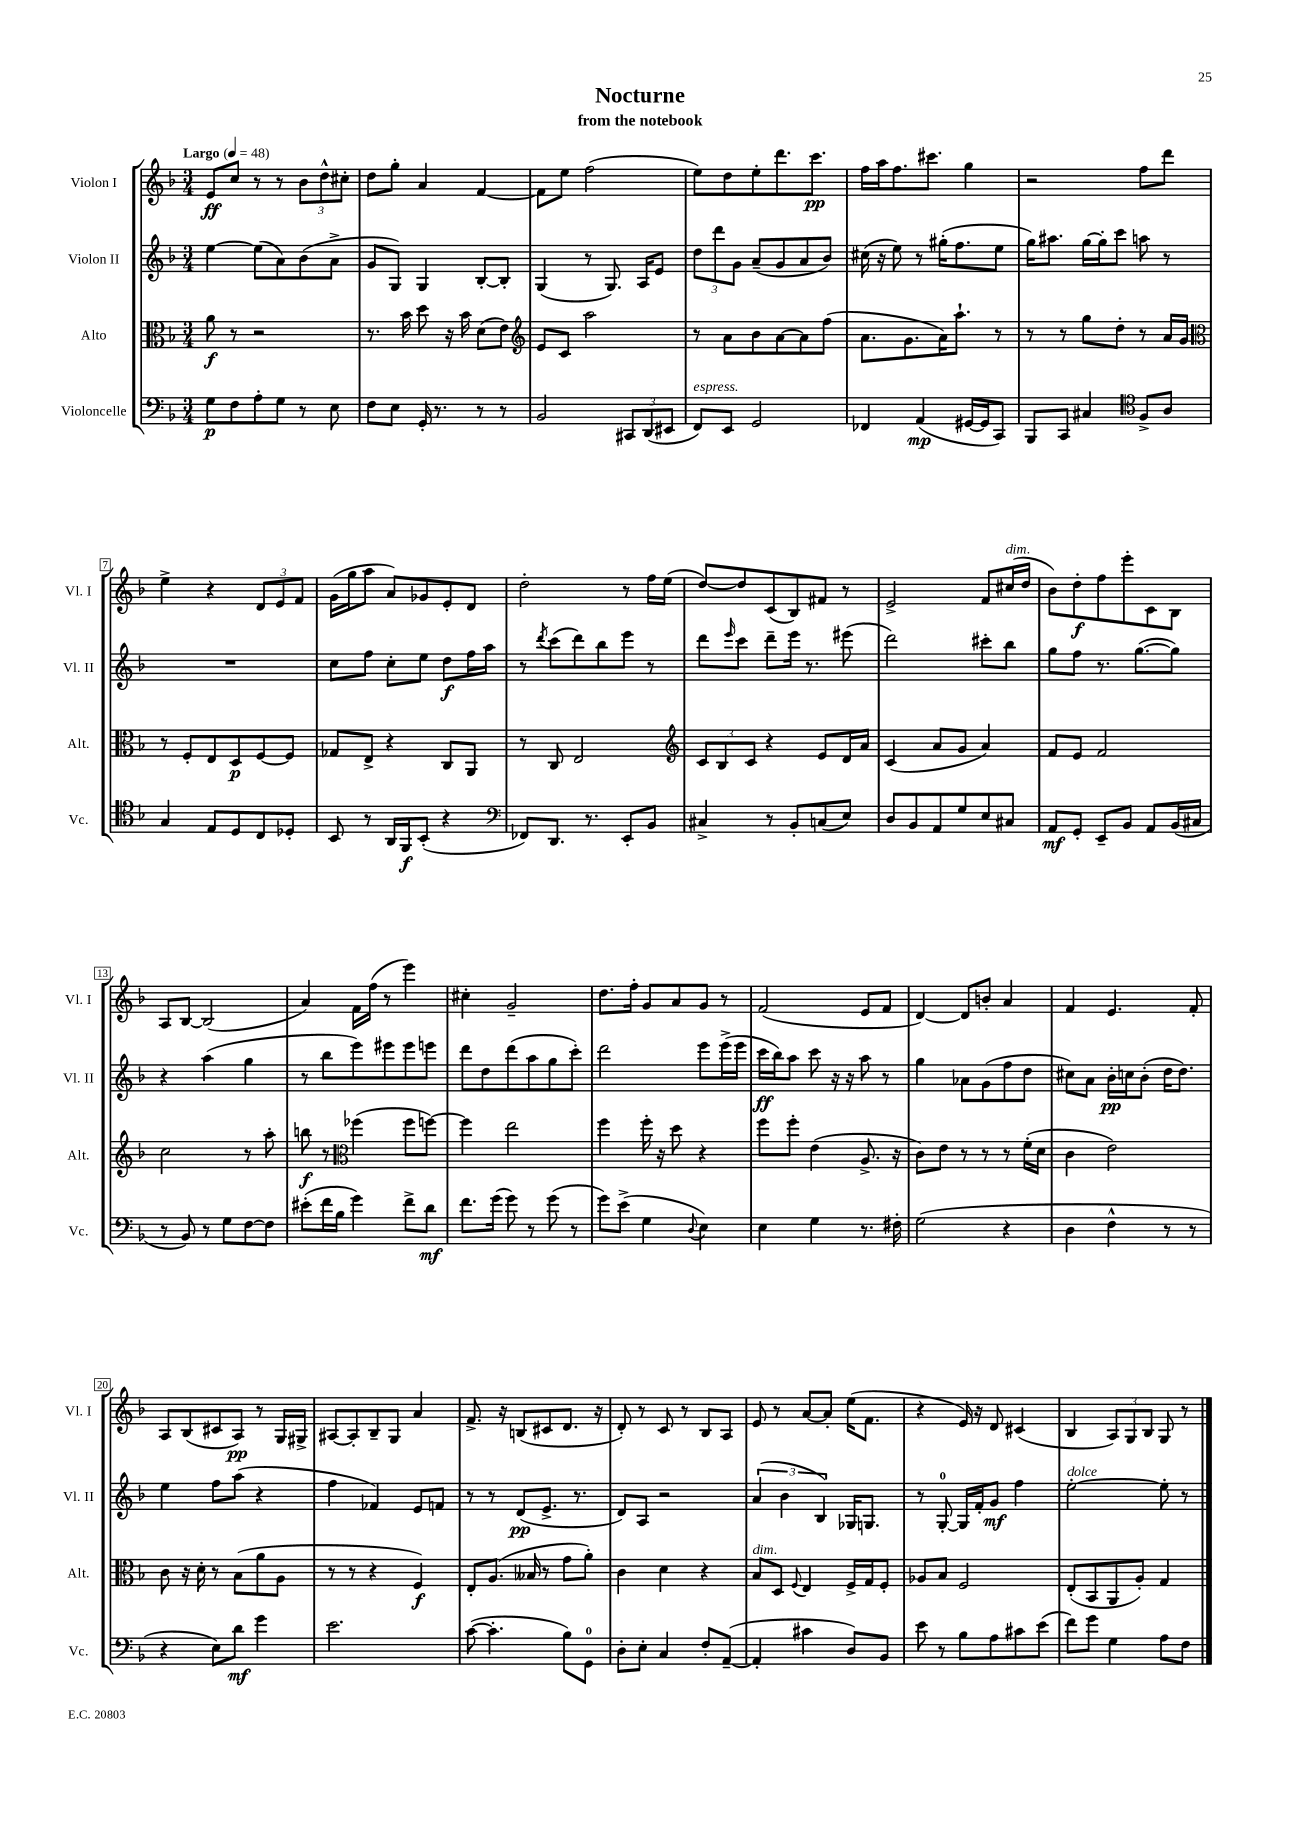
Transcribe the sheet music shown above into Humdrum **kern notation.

**kern	**kern	**kern	**kern
*staff4	*staff3	*staff2	*staff1
*clefF4	*clefC3	*clefG2	*clefG2
*k[b-]	*k[b-]	*k[b-]	*k[b-]
*M3/4	*M3/4	*M3/4	*M3/4
*MM48	*MM48	*MM48	*MM48
8G\L	8a\	[4ee\	8e/L
8F\	8r	.	8cc/J
8A'\	2r	(8ee\]L	8r
8G\J	.	8a\)	8r
8r	.	(8b-\	12b-\L
.	.	.	12dd^^\
8E\	.	8a^\J	.
.	.	.	12cc#'\J
=	=	=	=
8F\L	8.r	8g/L	8dd\L
8E\J	.	8G/J)	8gg'\J
.	16b-\	.	.
16GG'/	8dd\	4G/	4a/
8.r	.	.	.
.	16r	.	.
.	16b-\	.	.
8r	(8d\L	[8B-'/L	[4f/
8r	8e\J)	8B-'/]J	.
=	=	=	=
*	*clefG2	*	*
2BB-/	8e/L	(4G/	8f\]L
.	8c/J	.	8ee\J
.	2aa\	8r	(2ff\
.	.	8.G/)	.
12CC#/L	.	.	.
.	.	16A/LK	.
(12DD/	.	.	.
.	.	8e/J	.
12EE#/J	.	.	.
=	=	=	=
8FF/L)	8r	12dd\L	8ee\L)
.	.	12ddd\	.
8EE/J	8a\L	.	8dd\
.	.	12g\J	.
2GG/	8b-\	(8a~/L	8ee'\
.	[8a\	8g/	8.ddd\
.	8a\]	8a/	.
.	.	.	8.ccc\J
.	(8ff\J	8b-/J)	.
=	=	=	=
4FF-/	8.a\L	(16cc#\	16ff\LL
.	.	16r	16aa\J
.	.	8ee\)	8.ff\
.	8.g\	.	.
(4AA/	.	8r	.
.	.	.	8.ccc#\J
.	16a\K)	(16gg#'\LK	.
.	8.aa`\J	8.ff\	.
[16GG#/LL	.	.	4gg\
16GG#/]J	.	.	.
8CC/J)	8r	8ee\J	.
=	=	=	=
8BBB-/L	8r	16gg\LK)	2r
.	.	8.aa#\J	.
8CC/J	8r	.	.
4C#/	8gg\L	[16gg\LL	.
.	.	16gg'\]J	.
.	8dd'\J	8ccc\J	.
*clefC4	*	*	*
8F^/L	8r	8aa\	8ff\L
8A/J	16a/LL	8r	8ddd\J
.	16g/JJ	.	.
=	=	=	=
*	*clefC3	*	*
4G/	8r	2.r	4ee^\
.	8F'/L	.	.
8E/L	8E/	.	4r
8D/	8D/	.	.
8C/	[8F/	.	12d/L
.	.	.	12e/
8D-'/J	8F/]J	.	.
.	.	.	12f/J
=	=	=	=
8BB-/	8G-/L	8cc\L	(16g\LL
.	.	.	16gg\J
8r	8E^/J	8ff\J	8aa\J
16AA/LL	4r	8cc'\L	8a/L)
16FF/J	.	.	.
(8BB-'/J	.	8ee\J	8g-/
4r	8C/L	8dd\L	8e'/
.	8AA/J	16ff\L	8d/J
.	.	16aa\JJ	.
=	=	=	=
*clefF4	*	*	*
8FF-/L)	8r	8r	2dd'\
.	.	8qddd/	.
8.DD/J	8C/	(8ccc\L	.
.	2E/	8ddd\)	.
8.r	.	.	.
.	.	8bb-\	.
8EE'/L	.	8eee\J	8r
8BB-/J	.	8r	16ff\LL
.	.	.	(16ee\JJ
=	=	=	=
*	*clefG2	*	*
4C#^/	12c/L	8ddd\L	[8dd/L)
.	12B-/	.	.
.	.	16qqeee/	.
.	.	8ccc\J	8dd/]
.	12c/J	.	.
8r	4r	8ddd~\L	(8c/
8BB-'/L	.	16eee\Jk	8B-/)
.	.	8.r	.
(8C/	8e/L	.	8f#/J
8E/J)	16d/L	(8eee#\	8r
.	16a/JJ	.	.
=	=	=	=
8D/L	(4c/	2ddd\)	2e^/
8BB-/	.	.	.
8AA/	8a/L	.	.
8G/	8g/J	.	.
8E/	4a/)	8ccc#'\L	8f/L
8C#/J	.	8bb-\J	(16cc#/L
.	.	.	16dd/JJ
=	=	=	=
8AA/L	8f/L	8gg\L	8b-\L)
8GG'/J	8e/J	8ff\J	8dd'\
8EE~/L	2f/	8.r	8ff\
8BB-/J	.	.	8eee'\
.	.	([8.gg\L	.
8AA/L	.	.	8c\
(16BB-/L	.	8gg\]J)	8B-\J
16C#/JJ	.	.	.
=	=	=	=
8r	2cc\	4r	8A/L
8BB-/)	.	.	[8B-/J
8r	.	(4aa\	(2B-/]
8G\L	.	.	.
[8F\	8r	4gg\	.
8F\]J	8aa'\	.	.
=	=	=	=
(8e#'\L	8bb\	8r	4a/)
16f\L	8r	8bb-\L	.
16B-\JJ	.	.	.
*	*clefC3	*	*
4g\)	(4ff-\	8eee\)	16f\LL
.	.	.	(16ff\JJ
.	.	8eee#\	8r
8f^\L	8ff-\L	8eee#\	4eee\)
8d\J	[8ff\J)	8eee\J	.
=	=	=	=
8.f\L	4ff\]	8ddd\L	4cc#'\
.	.	8dd\	.
(16g\Jk	.	.	.
8g\)	2ee\	(8ddd\	2g~/
8r	.	8aa\	.
(8g\	.	8gg\	.
8r	.	8ccc'\J)	.
=	=	=	=
8g\L)	4ff\	2ddd\	8.dd\L
(8e^\J	.	.	.
.	.	.	16ff'\Jk
4G\	16ff'\	.	8g/L
.	16r	.	.
.	8dd\	.	8a/
8qqD/	.	.	.
4E\)	4r	8eee\L	8g/J
.	.	(16eee^\L	8r
.	.	16eee\JJ	.
=	=	=	=
4E\	8ff\L	16ccc\LL	(2f/
.	.	16bb-\J)	.
.	8ff'\J	8aa\J	.
4G\	(4e\	8ccc\	.
.	.	16r	.
.	.	16r	.
8.r	8.A^/	8aa\	8e/L
.	.	8r	8f/J
16F#'\	16r	.	.
=	=	=	=
(2G\	8c\L)	4gg\	[4d/)
.	8e\J	.	.
.	8r	8a-\L	8d/]L
.	8r	(8g\	8b'/J
4r	8r	8ff\	4a/
.	(16f'\LL	8dd\J	.
.	16d\JJ	.	.
=	=	=	=
4D\	4c\	8cc#\L)	4f/
.	.	8a\J	.
4F^^\	2e\)	16b-'\LL	4.e/
.	.	16cc\J	.
.	.	(8b-'\J	.
8r	.	16dd\LK	.
.	.	8.dd\J)	.
8r	.	.	8f'/
=	=	=	=
4r	8c\	4ee\	8A/L
.	16r	.	(8B-/
.	16d'\	.	.
8E\L)	8r	8ff\L	8c#/
8d\J	(8B-\L	(8aa\J	8A/J)
4g\	8a\	4r	8r
.	8A\J	.	16G/LL
.	.	.	16G#^/JJ
=	=	=	=
2.e\	8r	4ff\	[8A#/L
.	8r	.	8A#'/]
.	4r	4f-/)	8B-~/
.	.	.	8G/J
.	4F/)	8e/L	4a/
.	.	8f/J	.
=	=	=	=
([8c\	8E'/L	8r	8.f^/
4.c'\]	(8.A/J	8r	.
.	.	.	16r
.	.	(8d/L	(8B/L
.	16B--/	.	.
.	8r	8.e^/J	8c#/
8B-\L)	8g\L	.	8.d/J
.	.	8.r	.
8GG\J	8a'\J)	.	.
.	.	.	16r
=	=	=	=
8D'\L	4c\	8d/L)	8d'/)
8E'\J	.	8A/J	8r
4C/	4d\	2r	8c/
.	.	.	8r
8F'/L	4r	.	8B-/L
([8AA~/J	.	.	8A/J
=	=	=	=
4AA'/]	8B-/L	(6a/	8e/
.	8D/J	.	8r
.	.	6b-\	.
.	8qqF/	.	.
4c#\	4E/	.	[8a/L
.	.	6B-/)	.
.	.	.	8a'/]J
8D/L)	16F^/LL	16G-/LK	(16ee\LK
.	16G/J	8.G/J	8.f\J
8BB-/J	8F'/J	.	.
=	=	=	=
8e\	8A-/L	8r	4r
8r	8B-/J	[8G'/	.
8B-\L	2F/	16G/]LL	16e/)
.	.	16f'/J	16r
8A\	.	8g/J	8d/
8c#\	.	4ff\	(4c#/
(8e\J	.	.	.
=	=	=	=
8f\L)	(8E'/L	[2ee'\	4B-/
8g\J	8BB-/	.	.
4G\	8AA/	.	12A/L)
.	.	.	12G/
.	8A'/J)	.	.
.	.	.	12B-/J
8A\L	4G/	8ee'\]	8G/
8F\J	.	8r	8r
==	==	==	==
*-	*-	*-	*-
